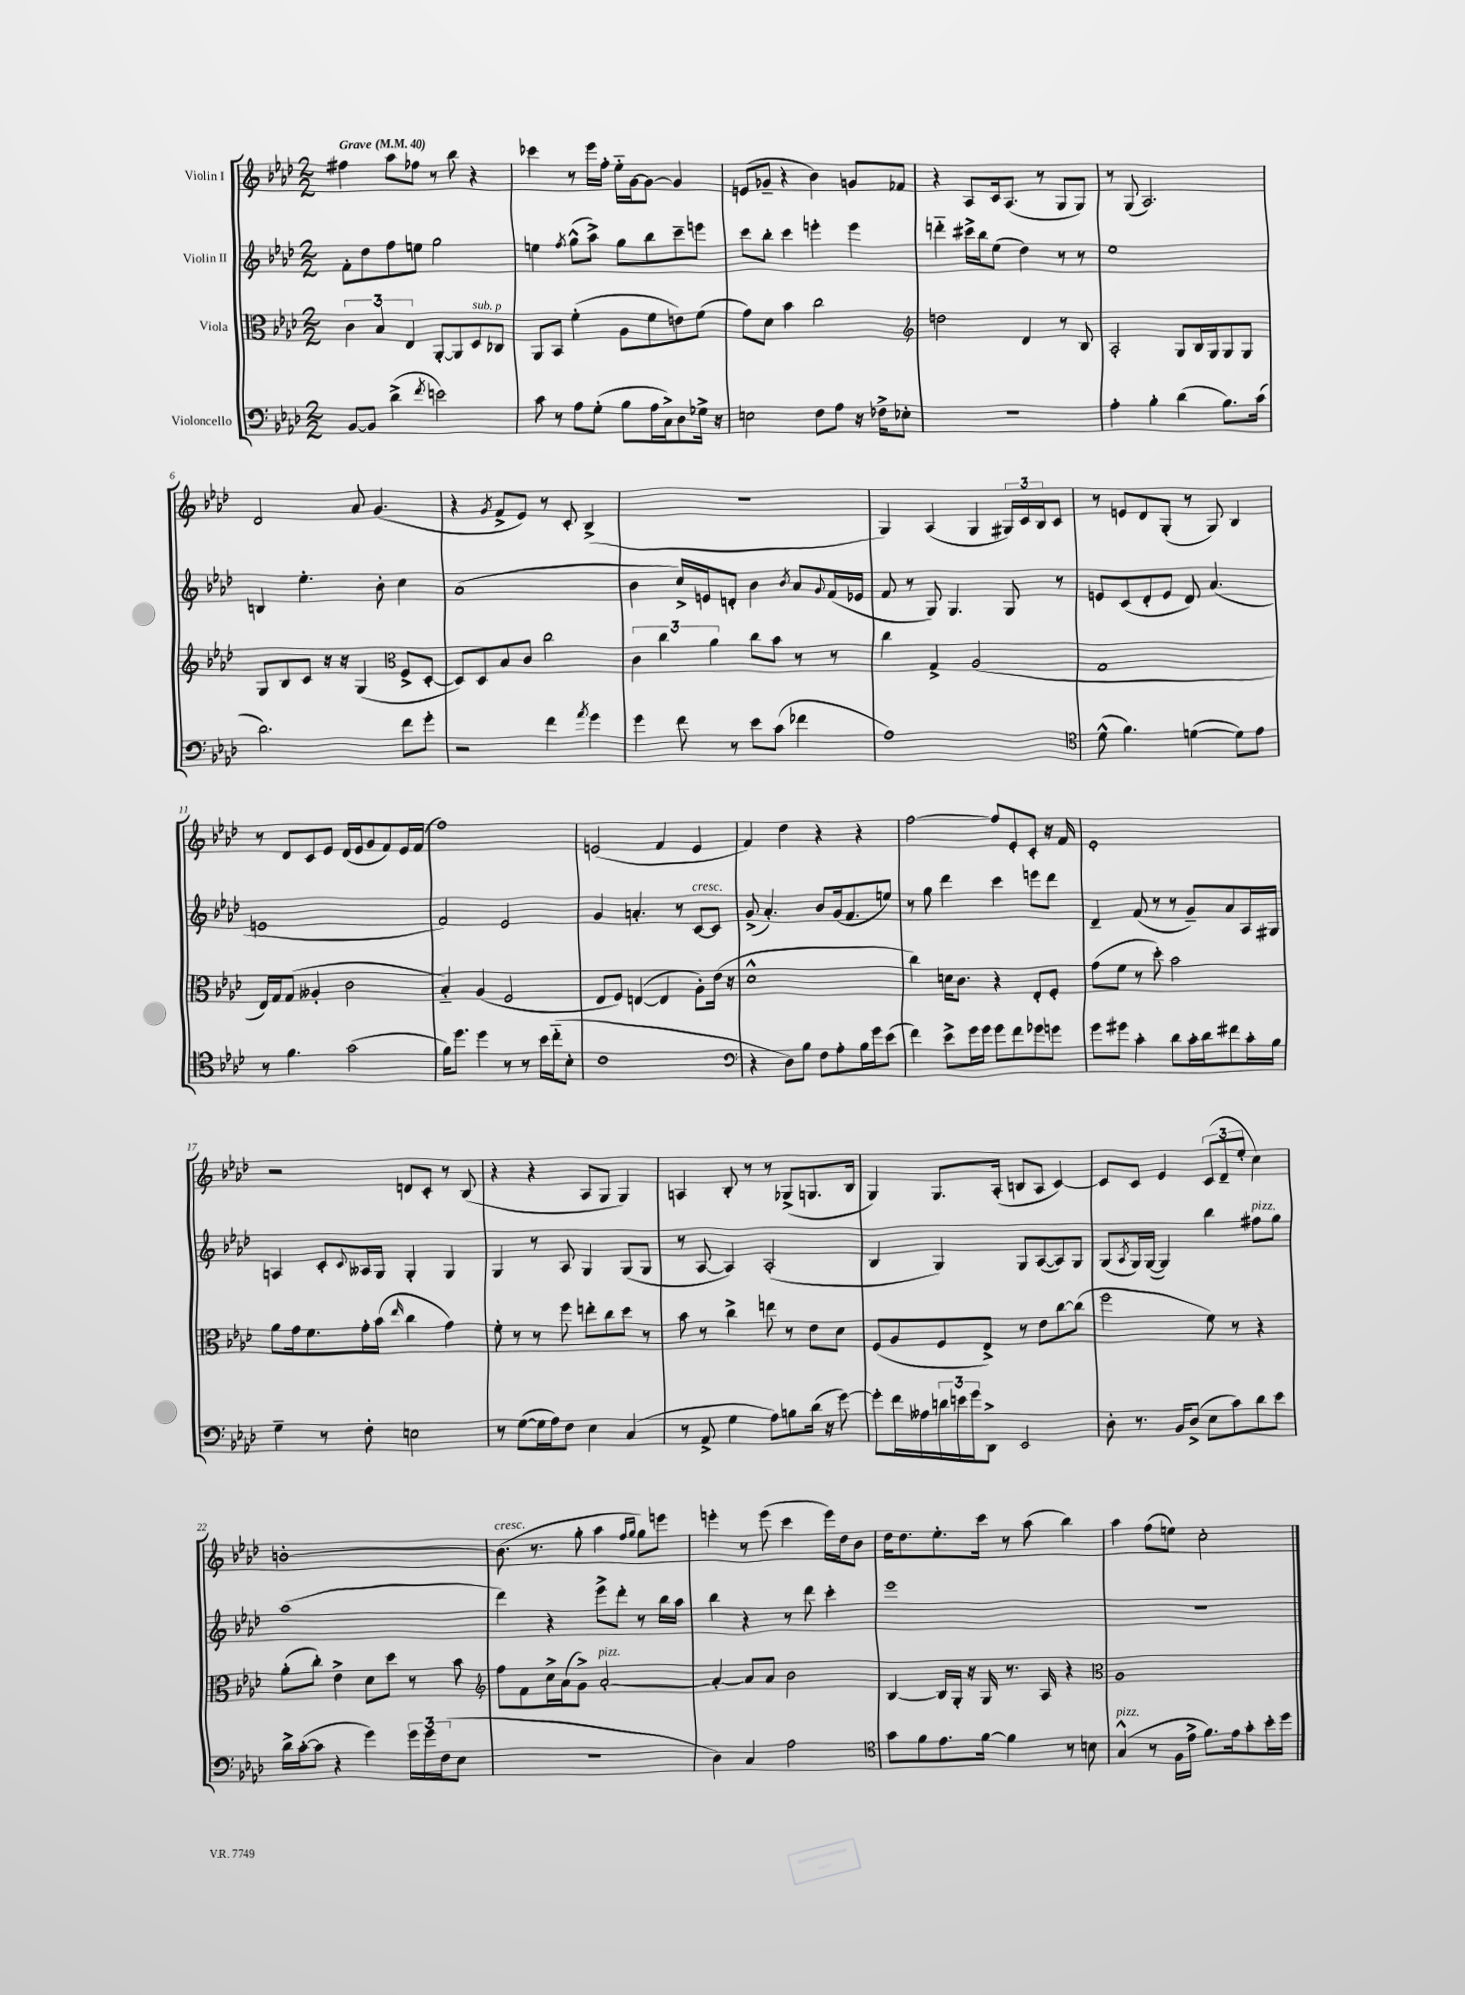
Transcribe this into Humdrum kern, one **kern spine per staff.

**kern	**kern	**kern	**kern
*part4	*part3	*part2	*part1
*staff4	*staff3	*staff2	*staff1
*I"Violoncello	*I"Viola	*I"Violin II	*I"Violin I
*clefF4	*clefC3	*clefG2	*clefG2
*k[b-e-a-d-]	*k[b-e-a-d-]	*k[b-e-a-d-]	*k[b-e-a-d-]
*M2/2	*M2/2	*M2/2	*M2/2
*MM40	*MM40	*MM40	*MM40
=1	=1	=1	=1
!	!	!	!LO:TX:a:B:t=Grave
[8BB-/L	6c\	8f'\L	4ff#X\
8BB-/J]	.	8dd-\	.
.	6B-/	.	.
(4d-^\	.	8ff\	8aa-\L
.	6E-/	.	.
.	.	8een\J	8ff-X\J
8qf/	.	.	.
2en\)	[8AA-'/L	2gg\	8r
.	8AA-/]	.	8bb-\
!	!LO:TX:a:i:t=sub. p	!	!
.	8D-/	.	4r
.	8C-X/J	.	.
=2	=2	=2	=2
8c\	8AA-/L	4een\	4ccc-X\
8r	8BB-/J	.	.
.	.	8qff/	.
8A-\L	(4f'\	(8gg^^\L	8r
(8G'\J	.	8aa-^\J)	16eee-\LL
.	.	.	16ff'\JJ
8B-\L	8A-\L	8gg\L	16ee-\LL
.	.	.	[16g\J
16A-\L	8f\	8bb-\	8g\J_
16C^\J)	.	.	.
8D-\	8en\)	8ccc~\	4g/]
16G-X^\Jk	(8f\J	8eeen\J	.
16r	.	.	.
=3	=3	=3	=3
2En\	8g\L)	8ccc\L	(8en/L
.	8d-\J	8bb-'\J	8g-X~/J
.	4b-\	4ccc\	4r
8F\L	2cc\	4eeen'\	4b-\)
8A-\J	.	.	.
16r	.	4eee\	8gn/L
16F-X^\KL	.	.	.
8E-X'\J	.	.	8f-X/J
=4	=4	=4	=4
*	*clefG2	*	*
1r	2ddn\	4dddn\	4r
.	.	16ccc#X^\LL	8A-/L
.	.	16bb-\J	.
.	.	(8ee-\J	16c/k
.	.	.	(8.A-/J
.	4d-/	4dd-\)	.
.	.	.	8r
.	8r	8r	8G/L
.	8B-/	8r	8G/J)
=5	=5	=5	=5
4A-'\	2A-'/	1ee-	8r
.	.	.	(8G/
4B-'\	.	.	2.A-/)
(4d-\	8G/L	.	.
.	16B-/L	.	.
.	16G/J	.	.
8.B-\L)	8G/	.	.
.	8G/J	.	.
(16c\Jk	.	.	.
!!LO:LB:g=z
=6	=6	=6	=6
2.d-\)	8G/L	4Bn/	2d-/
.	8B-/	.	.
.	8c/J	4.ee-'\	.
.	16r	.	.
.	16r	.	.
.	(4G/	.	8a-/
.	.	8b-'\	(4.g/
*	*clefC3	*	*
8f\L	8F^/L	4cc\	.
8g'\J	[8D-'/J	.	.
=7	=7	=7	=7
2r	8D-/L])	(1a-	4r
.	8D-/	.	.
.	.	.	8qg/
.	8B-/	.	8f^/L
.	8c/J	.	8e-/J)
4f\	2cc\	.	8r
.	.	.	8c'/
8qa-/	.	.	.
4g\	.	.	(4B-^/
=8	=8	=8	=8
4g\	6c\	4b-\	1r
.	6cc\	.	.
8f\	.	16cc^/LL)	.
.	.	16en/J	.
.	6a-\	.	.
8r	.	8dn'/J	.
8e-\L	8cc\L	4b-\	.
(8c\J	8b-\J	.	.
.	.	8qb-/	.
4f-X\	8r	8a-/L	.
.	.	8qqg/	.
.	8r	(16f/L	.
.	.	16e-X/JJ	.
=9	=9	=9	=9
1A-)	4cc\	8f/	4G/)
.	.	8r	.
.	4G^/	8G/)	(4A-/
.	.	4.G/	.
.	(2A-/	.	4G/
.	.	8G/	24G#X/LL)
.	.	.	24c/
.	.	.	24B-/J
.	.	8r	8c/J
=10	=10	=10	=10
*clefC4	*	*	*
(8d-^^\	1G	8en/L	8r
4.f\)	.	(8c/	8en/L
.	.	8d-'/	8d-/
.	.	8e/J	(8G'/J
([4dn\	.	8d-/)	8r
.	.	(4.a-/	8G/)
8d\L])	.	.	4B-/
8e-\J	.	.	.
!!LO:LB:g=z
=11	=11	=11	=11
8r	16E-/LL)	1en	8r
.	16G/J	.	.
4.f\	(8G/J	.	8d-/L
.	4A--X'/	.	8c/
.	.	.	8e-/J
(2g\	2c\	.	(16d-/LL
.	.	.	16e-/J
.	.	.	8g/
.	.	.	8f/)
.	.	.	16e-/L
.	.	.	(16f/JJ
=12	=12	=12	=12
16f\KL)	4B-/)	2f/)	1ff)
8.dd-\J	.	.	.
4dd-\	(4A-/	.	.
8r	2F/	2e-/	.
8r	.	.	.
16b-\LL	.	.	.
(16cc\J	.	.	.
8B-'\J	.	.	.
=13	=13	=13	=13
1c	8E-/L	4g/	(2en/
.	8F/J)	.	.
.	([4En/	4.an'/	.
.	4E/]	.	4f/
.	.	8r	.
!	!	!LO:TX:a:i:t=cresc.	!
.	8A-'\L)	[8c/L	4e/
.	(16e-\Jk	8c/J]	.
.	16r	.	.
=14	=14	=14	=14
*clefF4	*	*	*
4r	1d-^^	(8g^/	4f/)
.	.	4.a-'/)	.
8D-\L)	.	.	4dd-\
8B-\J	.	.	.
8F\L	.	8b-/L	4r
8A-'\	.	(16g/k	.
.	.	8.f/	.
16B-\L	.	.	4r
16g\J	.	.	.
(8e-\J	.	8een/J)	.
=15	=15	=15	=15
4f\)	4cc\)	8r	[2ff\
.	.	8gg\	.
8e-^\L	16dn\KL	4ddd-\	.
.	8.c\J	.	.
16g\L	.	.	.
16g\JJ	.	.	.
8g\L	4r	4ccc\	8ff/L]
8f\	.	.	8e-'/
8g-X\	8E-'/L	8eeen\L	8c'/J
8gn\J	8F'/J	8ddd-\J	16r
.	.	.	16f/
=16	=16	=16	=16
8g\L	(8g\L	4d-~/	1e-'
8g#X\J	8f\J	.	.
4c'\	8r	(8f/	.
.	8dd-'\)	8r	.
8d-\L	2b-\	8r	.
16c'\L	.	8g~/L)	.
16d-\J	.	.	.
8f#X\	.	8a-/	.
16c'\L	.	16A-/L	.
16B-\JJ	.	16G#X/JJ	.
!!LO:LB:g=z
=17	=17	=17	=17
4G~\	8a-\L	4An/	2r
.	16g\k	.	.
.	8.f\	.	.
8r	.	8c'/L	.
.	.	8qqc/	.
8F'\	16g'\L	16A--X/L	.
.	(16b-\JJ	16G/JJ	.
.	16qqee-/	.	.
2En\	4cc\	4G'/	8dn/L
.	.	.	8c'/J
.	4g\)	4G/	8r
.	.	.	(8B-/
=18	=18	=18	=18
8r	8f'\	4G/	4r
([8G\L	8r	.	.
16G\L]	8r	8r	4r
16A-\J)	.	.	.
8F\J	8ff\	8A-/	.
4E-\	8een'\L	4G/	8A-/L
.	8cc\	.	8G/J
(4C/	8dd-\J	(8G/L	4G/)
.	8r	8G/J	.
=19	=19	=19	=19
8r	8b-\	8r	4An/
8AA-^/	8r	[8A-/	.
4G\	4cc^\	4A-/])	8B-'/
.	.	.	8r
8A-\L)	8een\	(2A-'/	8r
8Bn\	8r	.	(8G-X^/L
(16d-\Jk	8e-\L	.	8.Gn/
16r	.	.	.
[8g\)	8d-\J	.	.
.	.	.	16B-/Jk
=20	=20	=20	=20
8g'\L]	(8F/L	4B-/	4G/)
16f\L	8A-/	.	.
16A--X\	.	.	.
24dn\	8F/	4G/)	8.G/L
24en\	.	.	.
24g\J	.	.	.
8DD-^\J	8E-^/J)	.	.
.	.	.	(16A-'/Jk
2EE-/	8r	8G/L	8Bn/L
.	8e-\L	([8A-/	8A-/J
.	[8cc\	8A-/])	[4c/)
.	(8cc\J]	8G/J	.
=21	=21	=21	=21
8D-'\	2ff\	(8G/L	8c/L]
.	.	8qA-/	.
8.r	.	16G/L)	8c/J
.	.	([16G/JJ	.
.	.	4G/])	4e-/
16BB-/KL	.	.	.
(8D-^/J	.	.	.
8E-\L	8f\)	4bb-\	(12c/L
.	.	.	12d-~/
8c\)	8r	.	.
.	.	.	12ee-'/J
!	!	!LO:TX:a:i:t=pizz.	!
8d-\	4r	8ff#X\L	4cc\)
8e-\J	.	8gg\J	.
!!LO:LB:g=z
=22	=22	=22	=22
16d-^\LL	(8a-'\L	(1aa-	[1bn'
([16c'\J	.	.	.
8c\J]	8cc'\J)	.	.
4r	4e-^\	.	.
4g\)	8d-\L	.	.
.	8dd-\J	.	.
24g\LL	8r	.	.
24g\	.	.	.
(24F\J	.	.	.
8E-\J	8b-\	.	.
=23	=23	=23	=23
*	*clefG2	*	*
!	!	!	!LO:TX:a:i:t=cresc.
1r	8ff\L	4ddd-\)	(8.b\]
.	8f\	.	.
.	.	.	8.r
.	16cc^\L	4r	.
.	(16a-\J	.	.
.	8g^\J)	.	8gg'\
!	!LO:TX:a:i:t=pizz.	!	!
.	[2a-'/	8eee-^\L	4aa-\
.	.	8ddd-'\J	.
.	.	.	16qqff/LL
.	.	.	16qqgg/JJ
.	.	8r	8gg\L)
.	.	16bb-\LL	8eeen\J
.	.	16aa-\JJ	.
=24	=24	=24	=24
4D-\)	4a-'/_	4bb-\	4eeen'\
4C/	8a-/L]	4r	8r
.	8a-/J	.	(8eee\
2A-\	2b-\	8r	4ccc\
.	.	8ddd-\	.
.	.	4ccc'\	16eee\LL)
.	.	.	16dd-\J
.	.	.	8b-\J
=25	=25	=25	=25
*clefC4	*	*	*
8g\L	[4B-/	1eee-	16dd-\KL
.	.	.	8.dd-\
8f\	.	.	.
8.e-\	16B-/LL]	.	8.ee-'\
.	16G'/JJ	.	.
.	16r	.	.
[16f\Jk	16G/	.	16ccc\Jk
4f\]	8.r	.	8r
.	.	.	(8aa-\
.	16A-/	.	.
8r	4r	.	4bb-\)
8Bn\	.	.	.
=26	=26	=26	=26
*	*clefC3	*	*
!LO:TX:a:i:t=pizz.	!	!	!
(4G^^/	1A-	1r	4aa-\
8r	.	.	(8ff\L
16F\LL	.	.	8een\J)
16e-^\JJ	.	.	.
8.f\L)	.	.	2cc'\
16e-\k	.	.	.
8g'\	.	.	.
16b-'\L	.	.	.
16dd-\JJ	.	.	.
==	==	==	==
*-	*-	*-	*-
